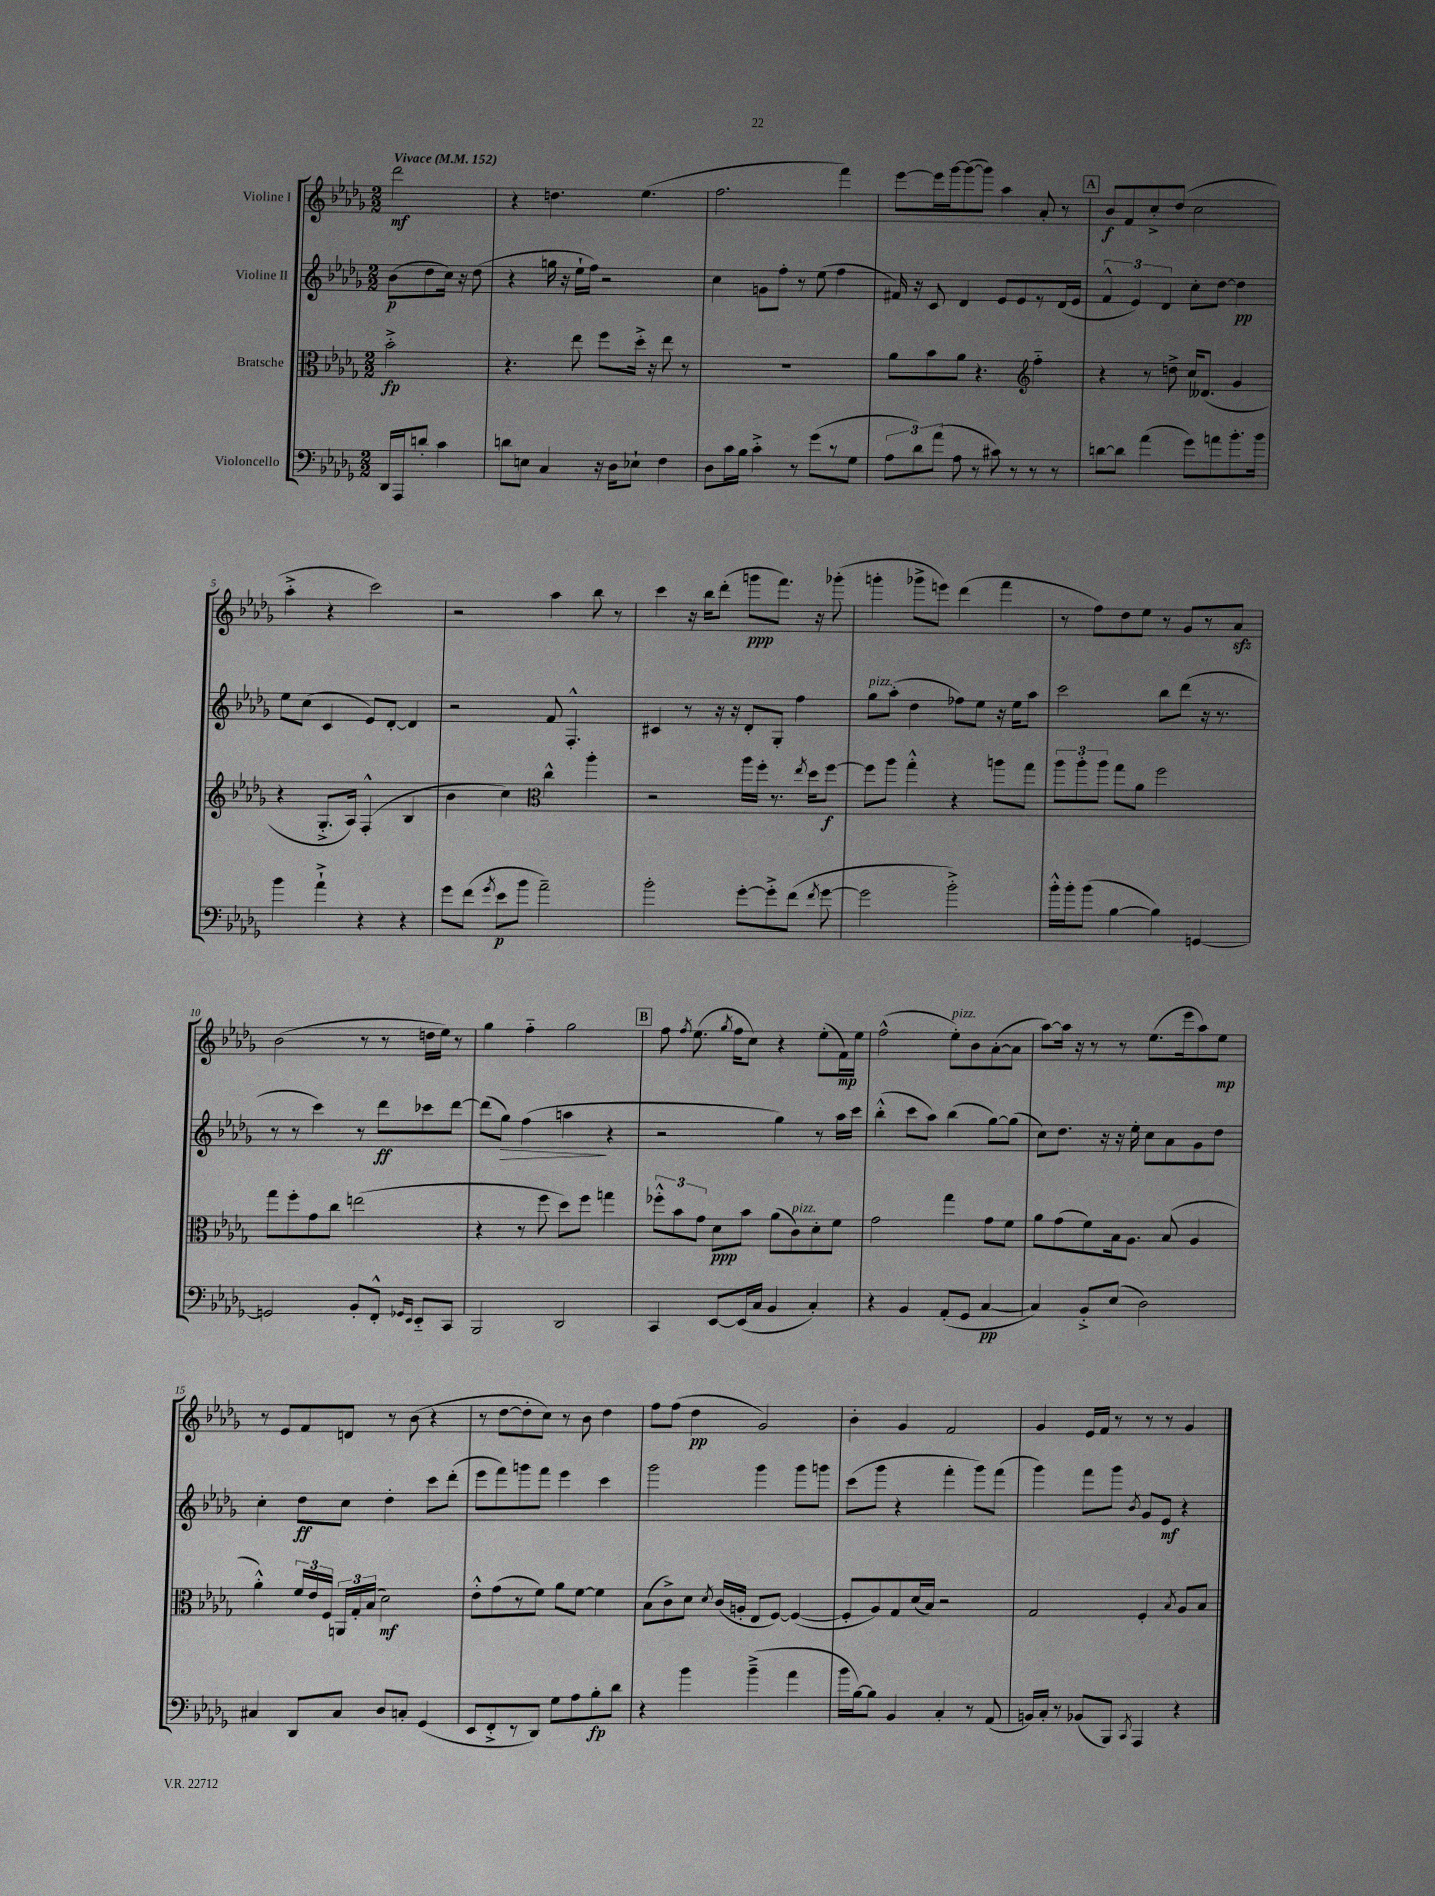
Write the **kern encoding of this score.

**kern	**kern	**kern	**kern
*staff4	*staff3	*staff2	*staff1
*clefF4	*clefC3	*clefG2	*clefG2
*k[b-e-a-d-g-]	*k[b-e-a-d-g-]	*k[b-e-a-d-g-]	*k[b-e-a-d-g-]
*M2/2	*M2/2	*M2/2	*M2/2
*MM152	*MM152	*MM152	*MM152
16DD-	2b-'^	(8b-	2ddd-
16AAA-	.	.	.
8d'	.	8dd-	.
4c	.	16cc)	.
.	.	16r	.
.	.	(8dd-	.
=	=	=	=
8d	4.r	4r	4r
8E	.	.	.
4C	.	16gg	4.dd
.	.	16r	.
.	8ee-	16ee-`	.
.	.	16ff)	.
16r	8ff	2r	.
16D-	.	.	.
8E-`	16dd-'^	.	(4.ee-
.	16r	.	.
4F	8ee-	.	.
.	8r	.	.
=	=	=	=
8D-	1r	4cc	2.ff
16c	.	.	.
16B-	.	.	.
4c'^	.	8g	.
.	.	8ff'	.
8r	.	8r	.
(8g-	.	(8ee-	.
8r	.	4ff	4fff)
8G-	.	.	.
=	=	=	=
12A-	8a-	16f#)	[8eee-
.	.	16r	.
12d-)	.	.	.
.	8b-	8c	16eee-]
(12a-	.	.	.
.	.	.	[16ggg-
8A-	8a-	4d-	(8ggg-_
8r	4.r	.	8ggg-])
8c#)	.	8e-	4aa-
8r	.	8e-	.
*	*clefG2	*	*
8r	4ff'~	8r	8a-'
8r	.	(16d-	8r
.	.	16e-	.
=	=	=	=
[8d	4r	6f^^	8b-
8d]	.	.	8f
.	.	6e-)	.
(4a-	8r	.	8cc'^
.	.	6d-	.
.	8dd^	.	(8dd-
8g-)	16cc	8cc'	2cc
.	(8.d--	.	.
8a	.	[8dd-	.
8.b-'	4g-	4dd-]	.
16b-	.	.	.
=	=	=	=
4b-	4r	8ee-	4aa-'^
.	.	(8cc	.
4a-`^	8.G-'^	4c	4r
.	16A-)	.	.
4r	(4F'^^	8e-)	2ccc)
.	.	[8d-'	.
4r	4B-	4d-]	.
=	=	=	=
8g-	4b-	2r	2r
(8f	.	.	.
8qg-	.	.	.
8e-	4cc)	.	.
8b-	.	.	.
*	*clefC3	*	*
2a-~)	4cc^^	8f	4aa-
.	.	4.F'^^	.
.	4aa-'	.	8bb-
.	.	.	8r
=	=	=	=
2b-'	2r	4c#	4ccc
.	.	8r	16r
.	.	.	16bb-
.	.	16r	(8ddd-'
.	.	16r	.
[8g-'	16aa-	8d-'	8ggg
.	16ff'	.	.
8g-'^]	8.r	8G-'	8.fff)
(8f	.	4ff	.
.	8qee-	.	.
.	16dd-	.	16r
8qf	.	.	.
[8g-	[8ff	.	(8ggg-'
=	=	=	=
2g-]	8ff]	8gg-	4ggg'
.	8aa-	(8aa-'	.
.	4gg-'^^	4dd-	8ggg-^
.	.	.	8eee)
2b-'^)	4r	8ff-)	(4ddd-
.	.	8ee-	.
.	8aa	16r	4fff
.	.	16ee-	.
.	8gg-	8aa-	.
=	=	=	=
16b-'^^	12aa-	2ccc	8r
16b-'	.	.	.
.	12aa-'	.	.
(8b-	.	.	8ff)
.	12aa-	.	.
[4B-	8gg-	.	8dd-
.	8a-	.	8ee-
4B-])	2ff	8bb-	8r
.	.	(8ddd-	8g-
[4GG	.	16r	8r
.	.	8.r	.
.	.	.	8a-
=	=	=	=
2GG]	8gg-	8r	(2b-
.	8ff'	8r	.
.	8g-	4ccc)	.
.	8cc	.	.
8BB-'	(2ee	8r	8r
8FF'^^	.	8ddd-	8r
16qqGG-	.	.	.
16qqEE-	.	.	.
8EE-'~	.	8ccc-	16dd
.	.	.	16ee-)
8CC	.	[8ddd-	8r
=	=	=	=
2BBB-	4r	(8ddd-]	4gg-
.	.	8gg-)	.
.	8r	(4ff	4ff'~
.	8ff	.	.
2DD-	8dd-)	4aa	2gg-
.	8ff	.	.
.	4gg	4r	.
=	=	=	=
4CC	12ff-'^^	2r	8ff
.	12b-	.	.
.	.	.	8qff
.	.	.	(8.ee-
.	12g-	.	.
[8EE-	8d-	.	.
.	.	.	8qgg-
.	.	.	16ff
(16EE-]	8b-	.	8cc)
16C	.	.	.
4BB-	(8a-	4gg-)	4r
.	8c)	.	.
4C')	8d-'	8r	(8ee-'
.	8f	16aa-	16f)
.	.	16ccc	16ee-
=	=	=	=
4r	2g-	(4bb-'^^	(2ff^^
4BB-	.	8ccc	.
.	.	8aa-)	.
(8AA-'	4gg-	(4bb-	8ee-')
8GG-	.	.	8b-
[4C	8g-	[8gg-)	([8a-'
.	8f	(8gg-]	8a-]
=	=	=	=
4C])	8a-	8cc)	[8aa-)
.	(8g-	8.dd-	16aa-]
.	.	.	16r
8BB-'^	8f)	.	8r
.	.	16r	.
(8E-	16B-	16r	8r
.	8.A-	16ee-'	.
2D-)	.	8cc	(8.ee-
.	(8B-	8a-	.
.	.	.	16eee-
.	4A-	8g-	8aa-)
.	.	8dd-	8ee-
=	=	=	=
4C#	4a-'^^)	4cc'	8r
.	.	.	8e-
8DD-	24f	8dd-	8f
.	24e-	.	.
.	24F	.	.
8C#	24AA	8cc	8d
.	24G-'	.	.
.	(24B-	.	.
8D-	2d-)	4dd-'	8r
8C'	.	.	(8b-
(4GG-	.	8ccc	4r
.	.	(8ddd-'	.
=	=	=	=
8EE-	8e-'^^	8eee-	8r
8FF'^	(8g-	8fff)	[8dd-
8r	8r	8ggg	8dd-']
8DD-)	8f)	8fff	8cc)
8G-	8a-	4eee-	8r
8A-	[8f	.	8b-
8B-'	4f]	4ccc	4dd-
8d-	.	.	.
=	=	=	=
4r	(8B-	2ggg-	8ff
.	8c^)	.	(8ff
4b-	8d-	.	4dd-
.	8qd-	.	.
.	(16c	.	.
.	16A'	.	.
(4b-~^	8E-	4ggg-	2g-)
.	[8F)	.	.
4a-	(4F_	8ggg-	.
.	.	8ggg	.
=	=	=	=
16b-	8F']	(8ccc	4b-'
[16B-)	.	.	.
8B-]	8A-)	8ggg-	.
4BB-	8G-	4r	4g-
.	(16d-	.	.
.	16B-)	.	.
4C'	2r	4fff'	2f
8r	.	8ggg-)	.
(8AA-	.	(8fff	.
=	=	=	=
16BB)	2G-	4ggg-)	4g-
16C'	.	.	.
8r	.	.	.
(8BB-	.	8fff	16e-
.	.	.	16f
8BBB-)	.	8ggg-	8r
8qCC	.	8qb-	.
4AAA-	4F'	8g-	8r
.	.	8e-	8r
.	8qB-	.	.
4r	8A-	4r	4g-
.	8B-	.	.
==	==	==	==
*-	*-	*-	*-
